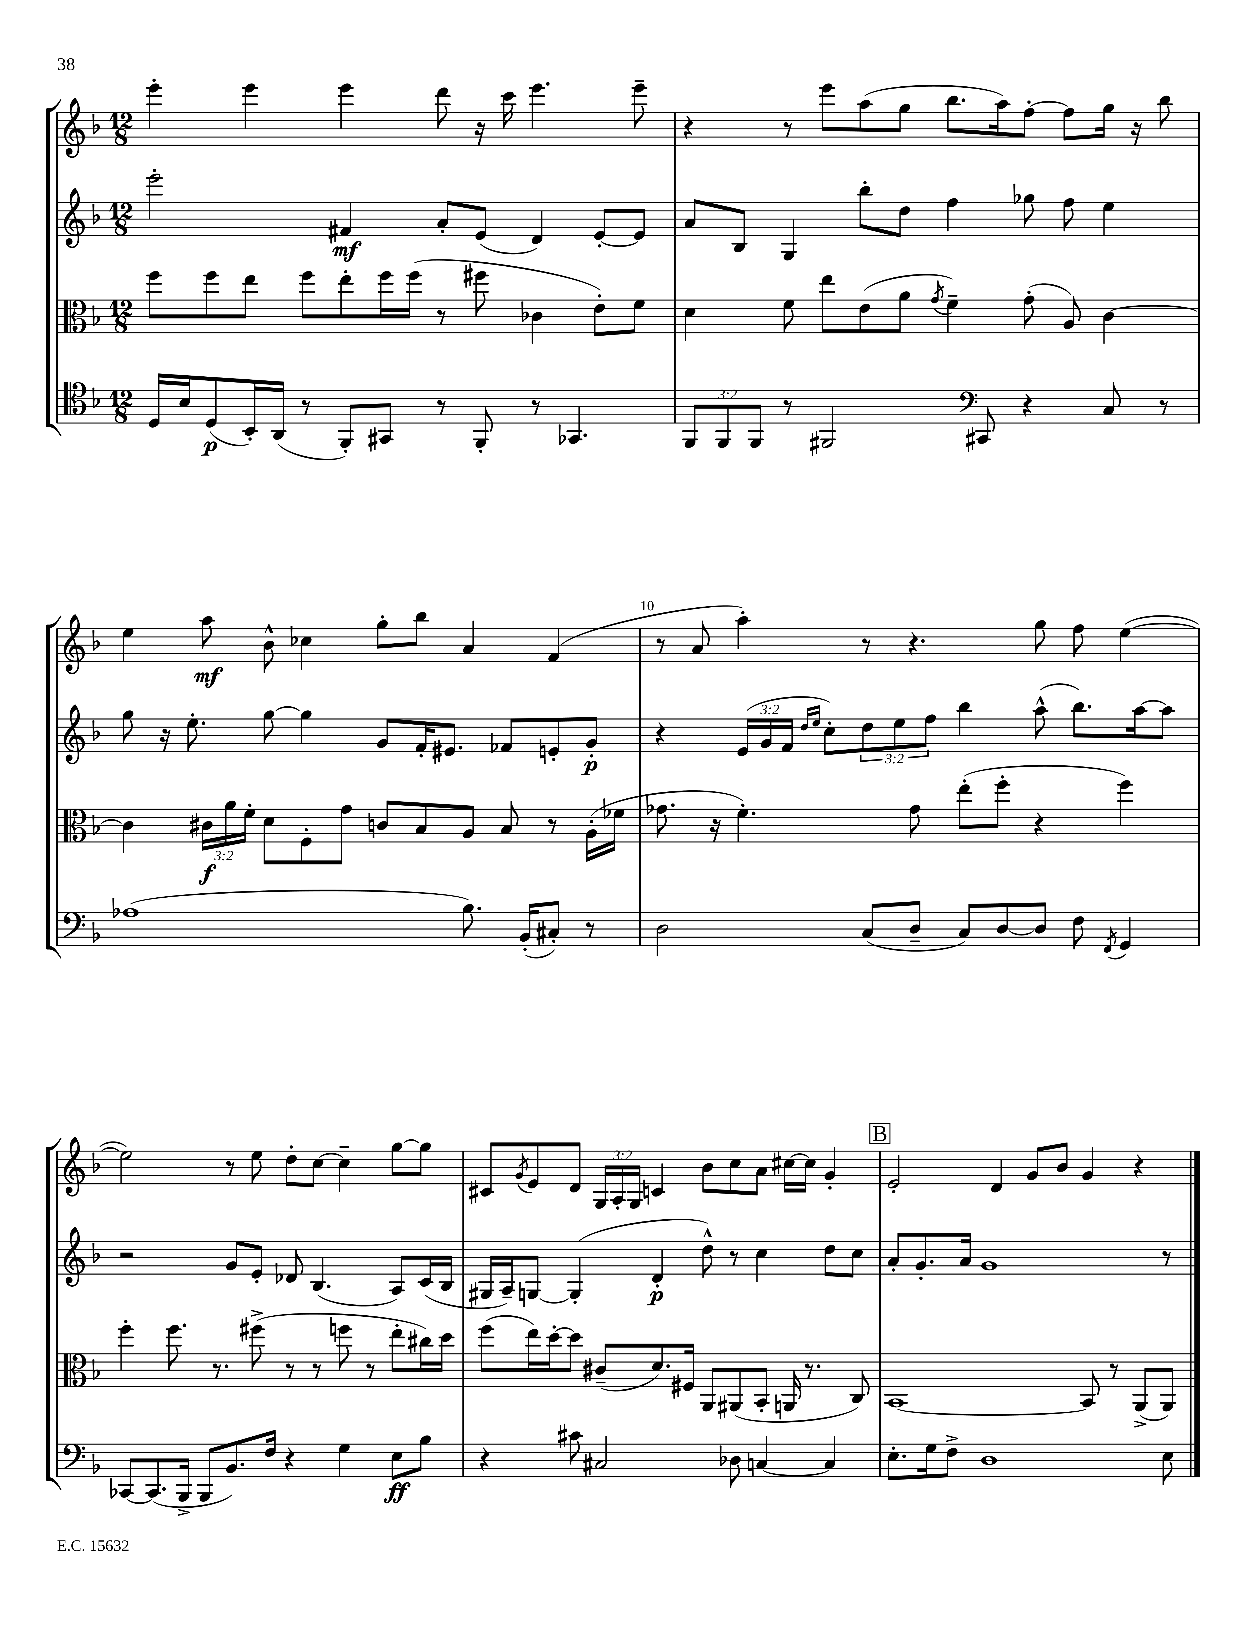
<<
\new StaffGroup <<
\new Staff = "s0" {
    \clef treble \key f \major \numericTimeSignature \time 12/8 \override Staff.TupletNumber.text = #tuplet-number::calc-fraction-text
    e'''4-. e'''4 e'''4 d'''8 r16 c'''16 e'''4. e'''8-- |
    r4 r8 e'''8 a''8( g''8 bes''8. a''16) f''8~-. f''8 g''16 r16 bes''8 |
    e''4 a''8\mf bes'8-^ ces''4 g''8-. bes''8 a'4 f'4( |
    r8 a'8 a''4-.) r8 r4. g''8 f''8 e''4~( |
    e''2) r8 e''8 d''8-. c''8~ c''4-- g''8~ g''8 |
    cis'8 \acciaccatura { g'8 } e'8 d'8 \tuplet 3/2 { g16 a16-. g16 } c'4 bes'8 c''8 a'8 cis''16~ cis''16 g'4-. |
    \mark \markup { \box "B" } e'2-. d'4 g'8 bes'8 g'4 r4 \bar "|." |
}
\new Staff = "s1" {
    \clef treble \key f \major \numericTimeSignature \time 12/8 \override Staff.TupletNumber.text = #tuplet-number::calc-fraction-text
    e'''2-. fis'4\mf a'8-. e'8( d'4) e'8~-. e'8 |
    a'8 bes8 g4 bes''8-. d''8 f''4 ges''8 f''8 e''4 |
    g''8 r16 e''8.-. g''8~ g''4 g'8 f'16-. eis'8. fes'8 e'8-. g'8-.\p |
    r4 \tuplet 3/2 { e'16( g'16 f'16 } \grace { d''16 e''16 } c''8-.) \tuplet 3/2 { d''8 e''8 f''8 } bes''4 a''8-^( bes''8.) a''16~ a''8 |
    r2 g'8 e'8-. des'8 bes4.( a8) c'16( bes16 |
    gis16 a16--) g8~ g4-.( d'4-.\p d''8-^) r8 c''4 d''8 c''8 |
    \mark \markup { \box "B" } a'8-. g'8.-. a'16 g'1 r8 \bar "|." |
}
\new Staff = "s2" {
    \clef alto \key f \major \numericTimeSignature \time 12/8 \override Staff.TupletNumber.text = #tuplet-number::calc-fraction-text
    f''8 f''8 e''8 f''8 e''8-. f''16 f''16( r8 fis''8 ces'4 e'8-.) f'8 |
    d'4 f'8 e''8 e'8( a'8 \acciaccatura { g'8 } f'4--) g'8-.( a8) c'4~ |
    c'4 \tuplet 3/2 { cis'16\f a'16 f'16-. } d'8 f8-. g'8 c'8 bes8 a8 bes8 r8 a16-.( fes'16 |
    ges'8. r16 f'4.-.) ges'8 e''8-.( f''8-. r4 f''4) |
    f''4-. f''8. r8. fis''8->( r8 r8 f''8 r8 e''8-. cis''16) d''16 |
    f''8( e''16) d''16~-. d''8 cis'8--( d'8.) fis16 a,8 ais,8( bes,8-. a,16 r8. c8) |
    \mark \markup { \box "B" } bes,1~ bes,8 r8 a,8->( a,8) \bar "|." |
}
\new Staff = "s3" {
    \clef tenor \key f \major \numericTimeSignature \time 12/8 \override Staff.TupletNumber.text = #tuplet-number::calc-fraction-text
    d16 bes16 d8\p( bes,16-.) a,16( r8 f,8-.) gis,8 r8 f,8-. r8 ges,4. |
    \tuplet 3/2 { f,8 f,8 f,8 } r8 fis,2 \clef bass cis,8 r4 c8 r8 |
    aes1( bes8.) bes,16-.( cis8-.) r8 |
    d2 c8( d8-- c8) d8~ d8 f8 \acciaccatura { f,8 } g,4 |
    ces,8~ ces,8.( bes,,16-> bes,,8 bes,8.) f16 r4 g4 e8\ff bes8 |
    r4 cis'8 cis2 des8 c4~ c4 |
    \mark \markup { \box "B" } e8.-. g16 f8-> d1 e8 \bar "|." |
}
>>
>>
\layout { \context { \Score currentBarNumber = #7 \override BarNumber.break-visibility = ##(#f #t #t) barNumberVisibility = #(every-nth-bar-number-visible 5) } }
